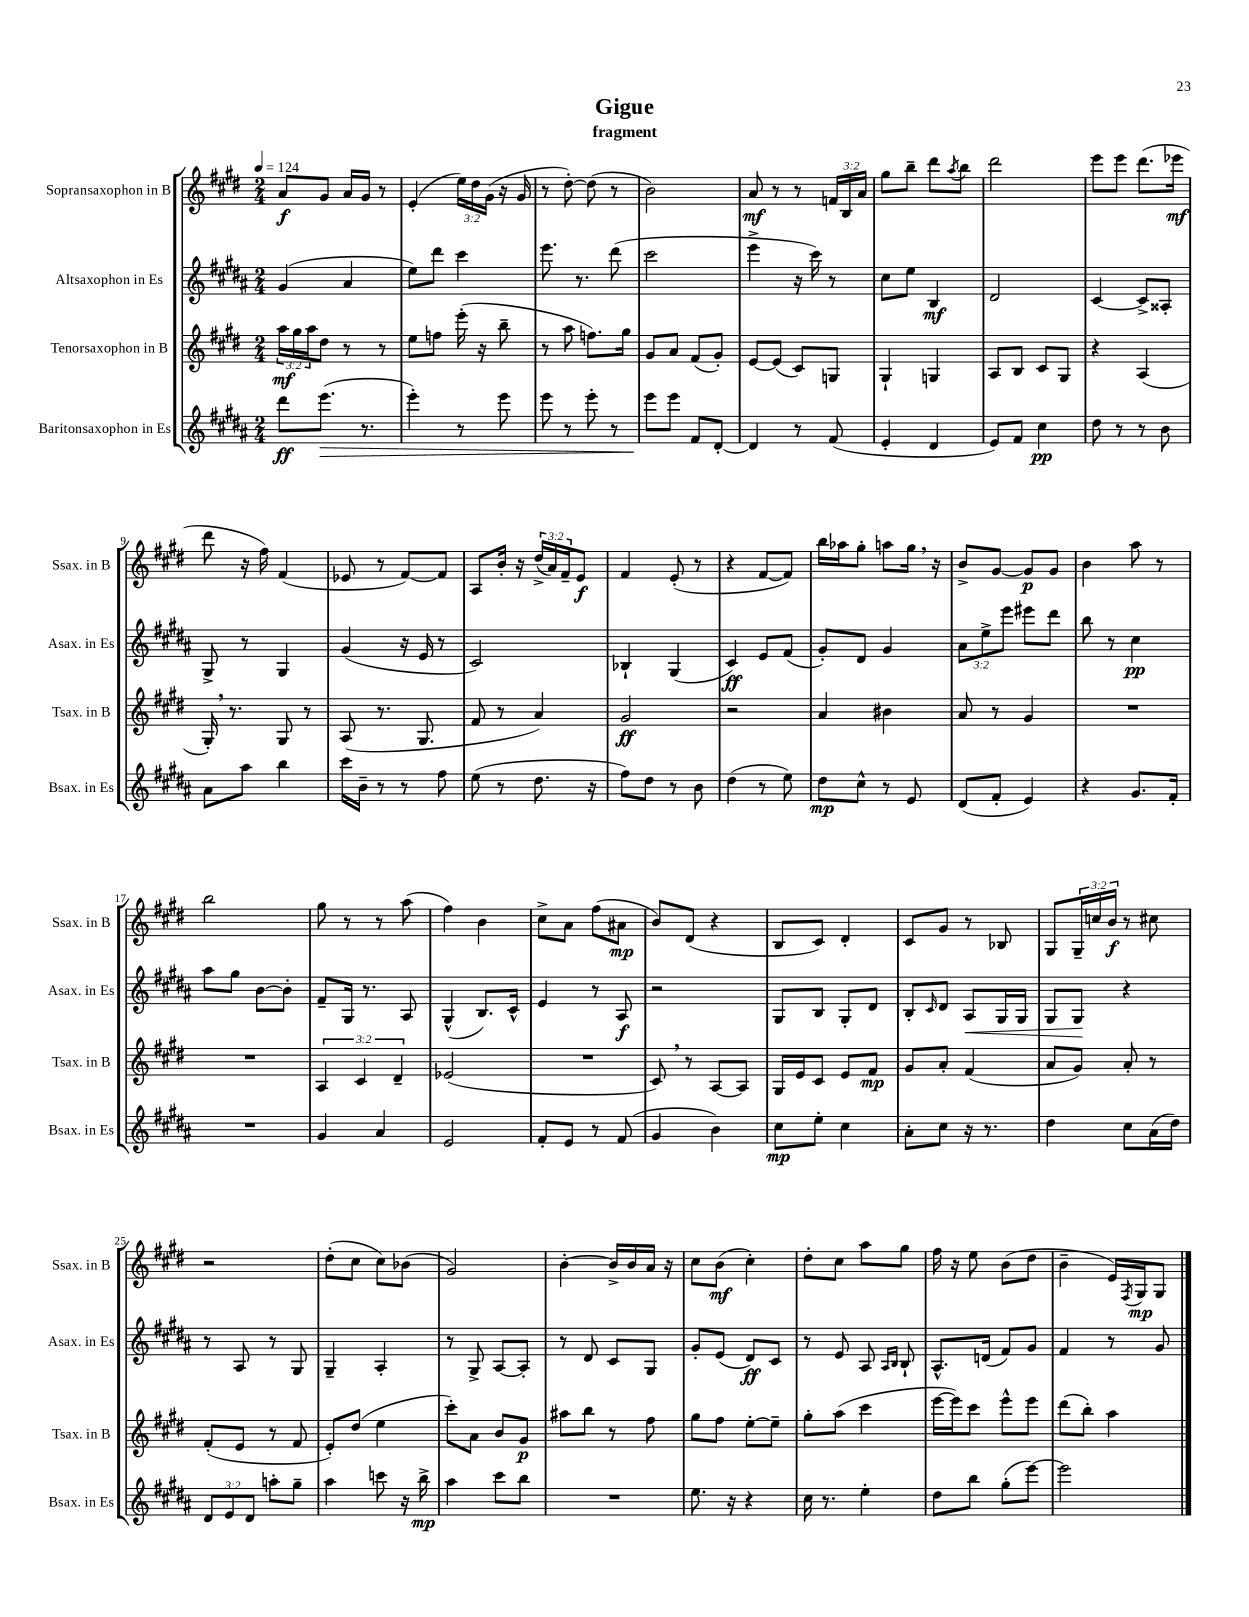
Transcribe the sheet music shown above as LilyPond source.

\header { title = "Gigue" subtitle = "fragment" }
<<
\new StaffGroup <<
\new Staff = "s0" \with { instrumentName = "Sopransaxophon in B" shortInstrumentName = "Ssax. in B" } {
    \clef treble \key e \major \numericTimeSignature \time 2/4 \override Staff.TupletNumber.text = #tuplet-number::calc-fraction-text \tempo 4 = 124
    a'8\f gis'8 a'16 gis'16 r8 |
    e'4-.( \tuplet 3/2 { e''16) dis''16 gis'16( } r16 gis'16 |
    r8 dis''8~-.) dis''8( r8 |
    b'2) |
    a'8\mf r8 r8 \tuplet 3/2 { f'16 b16 a'16 } |
    gis''8 b''8-- dis'''8 \acciaccatura { a''8 } b''8 |
    dis'''2 |
    e'''8 e'''8 dis'''8.( ees'''16\mf |
    dis'''8 r16 fis''16) fis'4( |
    ees'8 r8 fis'8~) fis'8 |
    a8 b'16-. r16 \tuplet 3/2 { dis''16->( a'16) fis'16-- } e'8\f |
    fis'4 e'8-.( r8 |
    r4 fis'8~ fis'8) |
    b''16 aes''16 gis''8-. a''8 gis''16 \breathe r16 |
    b'8-> gis'8~ gis'8\p gis'8 |
    b'4 a''8 r8 |
    b''2 |
    gis''8 r8 r8 a''8( |
    fis''4) b'4 |
    cis''8-> a'8 fis''8( ais'8\mp |
    b'8) dis'8( r4 |
    b8 cis'8) dis'4-. |
    cis'8 gis'8 r8 bes8 |
    gis8 \tuplet 3/2 { gis16-- c''16 b'16\f } r8 cis''8 |
    r2 |
    dis''8-.( cis''8 cis''8) bes'8( |
    gis'2) |
    b'4~-. b'16-> b'16 a'16 r16 |
    cis''8 b'8\mf( cis''4-.) |
    dis''8-. cis''8 a''8 gis''8 |
    fis''16 r16 e''8 b'8( dis''8 |
    b'4-- e'16) \acciaccatura { fis8 } gis16\mp gis8 \bar "|." |
}
\new Staff = "s1" \with { instrumentName = "Altsaxophon in Es" shortInstrumentName = "Asax. in Es" } {
    \clef treble \key b \major \numericTimeSignature \time 2/4 \override Staff.TupletNumber.text = #tuplet-number::calc-fraction-text
    gis'4( ais'4 |
    e''8) dis'''8 cis'''4 |
    e'''8. r8. dis'''8( |
    cis'''2 |
    e'''4-> r16 cis'''16) r8 |
    cis''8 e''8 b4\mf |
    dis'2 |
    cis'4~ cis'8-> aisis8-. |
    gis8-> r8 gis4 |
    gis'4( r16 e'16 r8 |
    cis'2) |
    bes4-! gis4( |
    cis'4\ff) e'8 fis'8( |
    gis'8-.) dis'8 gis'4 |
    \tuplet 3/2 { ais'8 e''8-> e'''8 } eis'''8 dis'''8 |
    b''8 r8 cis''4\pp |
    ais''8 gis''8 b'8~ b'8-. |
    fis'8-- gis16 r8. ais8 |
    gis4-^( b8.) cis'16-^ |
    e'4 r8 ais8\f |
    r2 |
    gis8 b8 gis8-. dis'8 |
    b8-. \grace { cis'16 } dis'8 ais8\< gis16 gis16 |
    gis8 gis8\! r4 |
    r8 ais8 r8 gis8 |
    gis4-- ais4-. |
    r8 gis8-> ais8~ ais8-. |
    r8 dis'8 cis'8 gis8 |
    gis'8-. e'8( dis'8\ff) cis'8 |
    r8 e'8 ais8 \grace { ais16 b16 } b8-! |
    ais8.-^ d'16( fis'8) gis'8 |
    fis'4 r8 gis'8 \bar "|." |
}
\new Staff = "s2" \with { instrumentName = "Tenorsaxophon in B" shortInstrumentName = "Tsax. in B" } {
    \clef treble \key e \major \numericTimeSignature \time 2/4 \override Staff.TupletNumber.text = #tuplet-number::calc-fraction-text
    \tuplet 3/2 { a''16\mf gis''16 a''16 } dis''8 r8 r8 |
    e''8 f''8 e'''16-.( r16 b''8-- |
    r8 a''8 f''8.) gis''16 |
    gis'8 a'8 fis'8( gis'8-.) |
    e'8~ e'8( cis'8) g8 |
    gis4-! g4 |
    a8 b8 cis'8 gis8 |
    r4 a4( |
    gis16-.) \breathe r8. gis8 r8 |
    a8( r8. gis8. |
    fis'8 r8 a'4) |
    gis'2\ff |
    r2 |
    a'4 bis'4 |
    a'8 r8 gis'4 |
    R2 |
    R2 |
    \tuplet 3/2 { a4 cis'4 dis'4-- } |
    ees'2( |
    R2 |
    cis'8) \breathe r8 a8~ a8 |
    gis16 e'16 cis'8 e'8 fis'8\mp |
    gis'8 a'8-. fis'4( |
    a'8 gis'8) a'8-. r8 |
    fis'8-.( e'8 r8 fis'8 |
    e'8-.) dis''8( e''4 |
    cis'''8-.) a'8 b'8 gis'8\p |
    ais''8 b''8 r8 fis''8 |
    gis''8 fis''8 e''8~-. e''8-- |
    gis''8-. a''8( cis'''4 |
    e'''16~ e'''16) cis'''8 e'''8-^ e'''8 |
    dis'''8( b''8-.) a''4 \bar "|." |
}
\new Staff = "s3" \with { instrumentName = "Baritonsaxophon in Es" shortInstrumentName = "Bsax. in Es" } {
    \clef treble \key b \major \numericTimeSignature \time 2/4 \override Staff.TupletNumber.text = #tuplet-number::calc-fraction-text
    dis'''8\ff e'''8.\>( r8. |
    e'''4-.) r8 e'''8 |
    e'''8 r8 e'''8-. r8 |
    e'''8\! e'''8 fis'8 dis'8~-. |
    dis'4 r8 fis'8( |
    e'4-. dis'4 |
    e'8) fis'8 cis''4\pp |
    dis''8 r8 r8 b'8 |
    ais'8 ais''8 b''4 |
    cis'''16 b'16-- r8 r8 fis''8 |
    e''8( r8 dis''8. r16 |
    fis''8) dis''8 r8 b'8 |
    dis''4( r8 e''8) |
    dis''8\mp cis''8-^ r8 e'8 |
    dis'8( fis'8-. e'4) |
    r4 gis'8. fis'16-. |
    R2 |
    gis'4 ais'4 |
    e'2 |
    fis'8-. e'8 r8 fis'8( |
    gis'4 b'4) |
    cis''8\mp e''8-. cis''4 |
    ais'8-. cis''8 r16 r8. |
    dis''4 cis''8 ais'16( dis''16) |
    \tuplet 3/2 { dis'8 e'8 dis'8 } a''8-. gis''8-- |
    ais''4 c'''8 r16 b''16->\mp |
    ais''4 cis'''8 b''8 |
    R2 |
    e''8. r16 r4 |
    cis''16 r8. e''4-. |
    dis''8 b''8 gis''8-.( e'''8~) |
    e'''2 \bar "|." |
}
>>
>>
